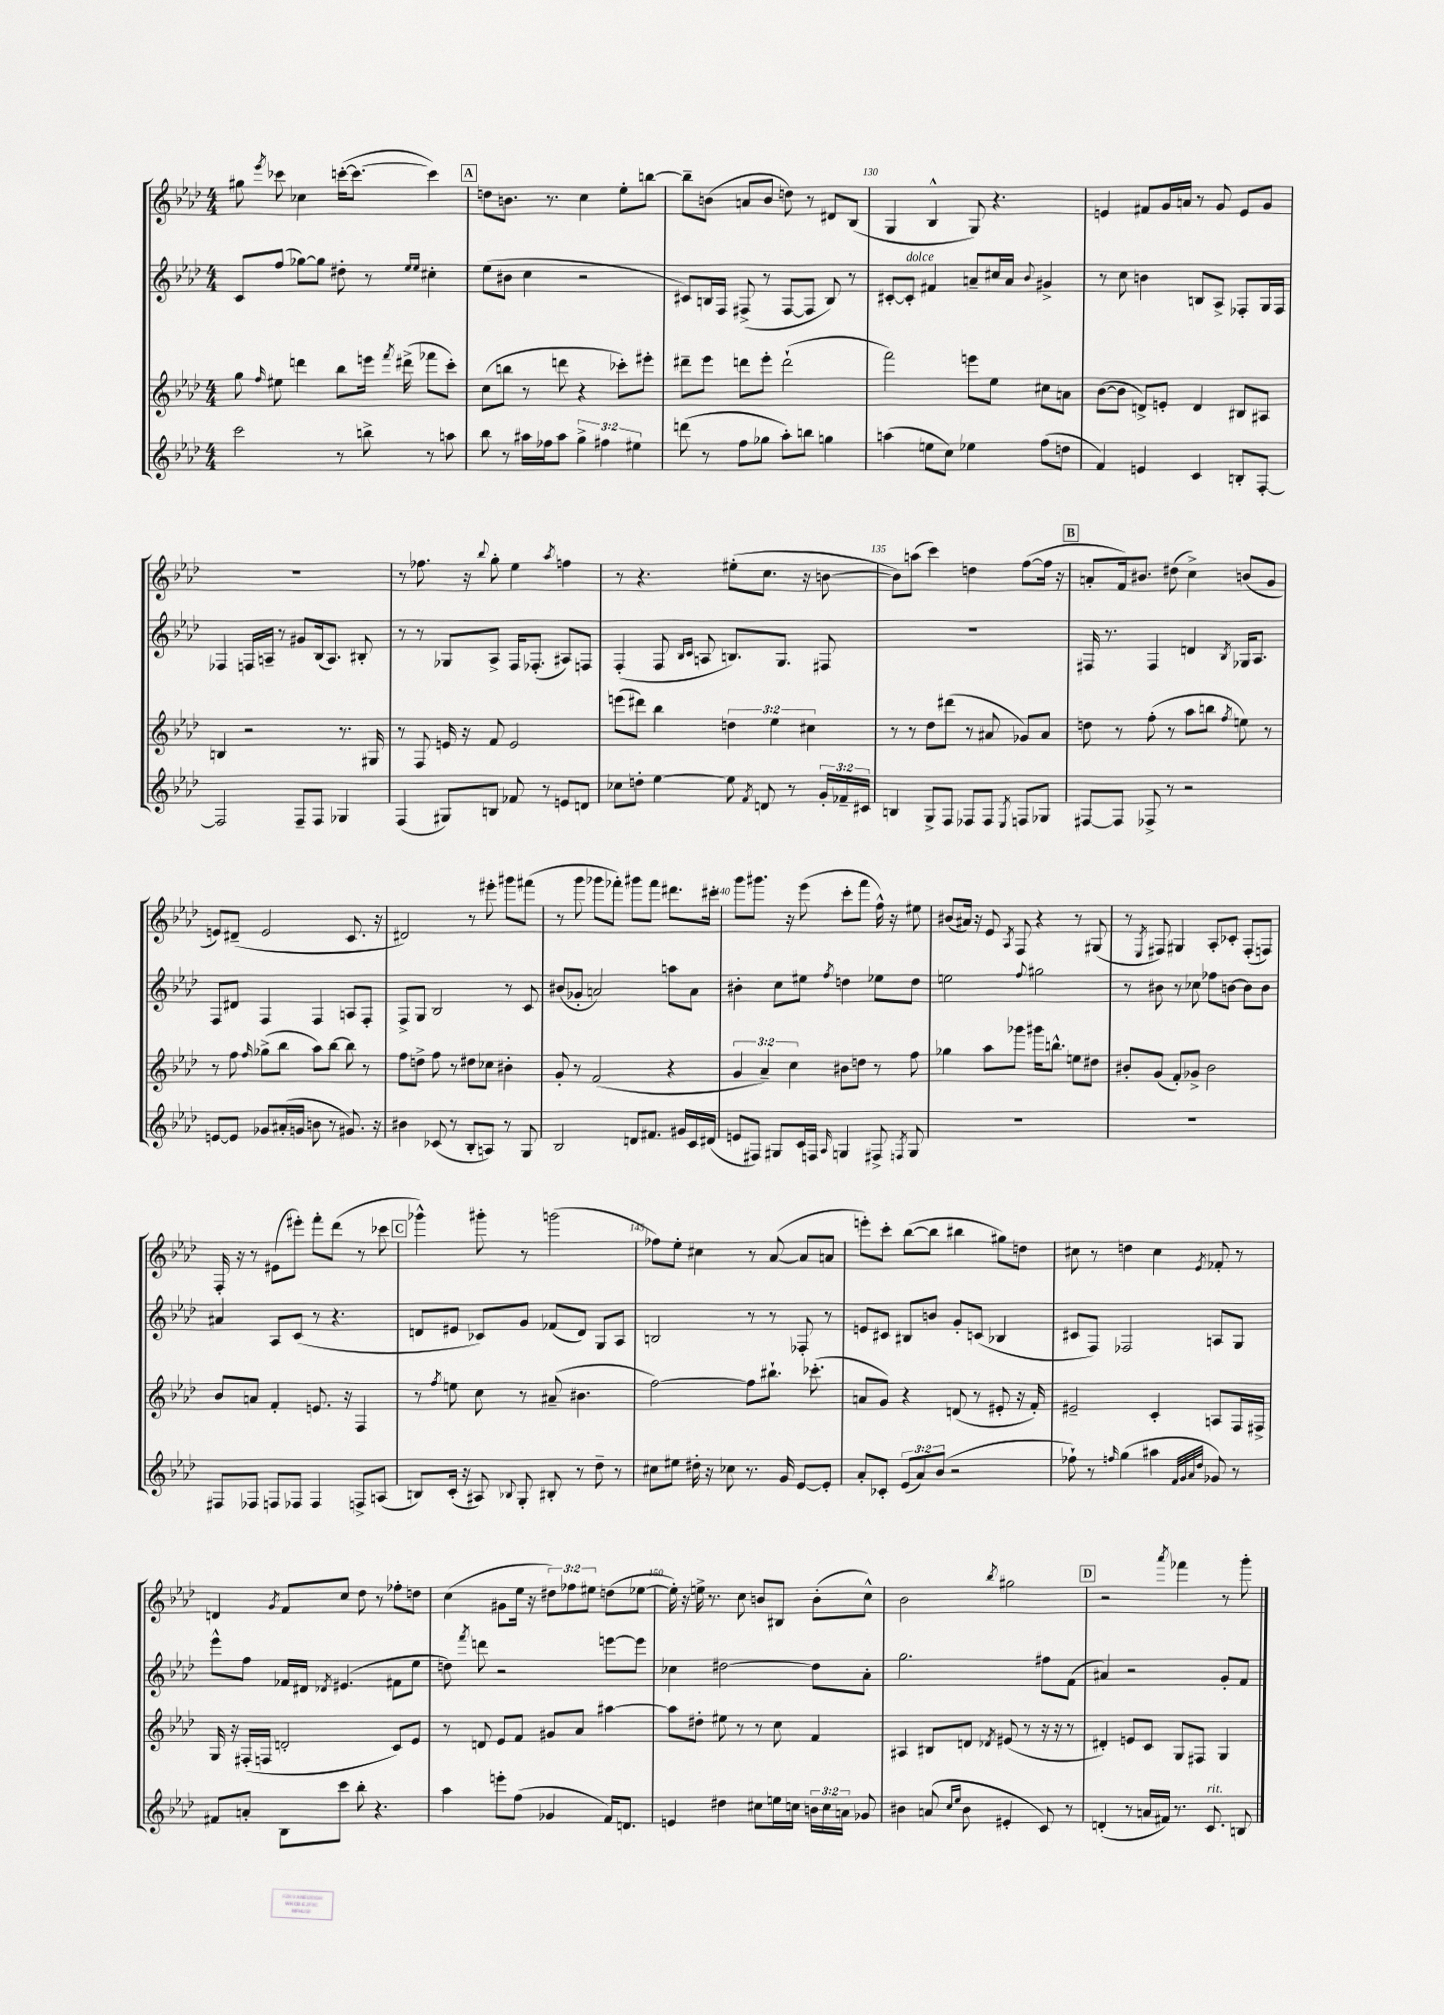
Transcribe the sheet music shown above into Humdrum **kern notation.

**kern	**kern	**kern	**kern
*staff4	*staff3	*staff2	*staff1
*clefG2	*clefG2	*clefG2	*clefG2
*k[b-e-a-d-]	*k[b-e-a-d-]	*k[b-e-a-d-]	*k[b-e-a-d-]
*M4/4	*M4/4	*M4/4	*M4/4
2ccc	8gg	8c	8gg#
.	16qqff	.	8qeee-
.	8ee#	(8ff	8ccc-
.	4ddd	[8gg-)	4cc-
.	.	8gg-]	.
8r	8bb-	8dd#'	([16ccc'
.	.	.	8.ccc_
8bb^	16eee	8r	.
.	8qfff	.	.
.	(16ddd#^	.	.
.	.	16qqee-	.
.	.	16qqee-	.
8r	8fff-	4cc#'	4ccc])
8aa	8ccc')	.	.
=	=	=	=
8bb-	(8cc	(8ee-	8dd
8r	8bb	8b#	8.b
16aa#	8r	4cc	.
16ff-	.	.	8.r
8aa#	8ddd	.	.
6gg^	4r	2r	4cc
6ff#	.	.	.
.	8ccc-')	.	8ee-'
6ee#	.	.	.
.	8eee#'	.	[8bb
=	=	=	=
(8ddd	8ddd#~	8c#)	8bb~]
8r	8eee-	16B	(8b
.	.	16F	.
8ff	8ddd	(8F#^	8a
8gg-	8eee-'	8r	8b
8aa-')	(2ddd`	[8F#	8dd)
8bb	.	8F#]	8r
4gg	.	8B)	8d#
.	.	8r	(8B-
=	=	=	=
(4aa	2fff)	[8c#'	4G
.	.	8c#']	.
8ee	.	4f#	4B-^^
8cc)	.	.	.
4ee-	8eee	8a~	8G)
.	8ee-	16cc#	4.r
.	.	16a	.
.	.	8qqb-	.
(8ff	8cc#	4g#^	.
8dd	8a	.	.
=	=	=	=
4f)	([8b-	8r	4e
.	8b-]	8cc	.
4e	8d^)	4b	8f#
.	8e'	.	16g
.	.	.	16a
4c	4d	8B	8r
.	.	8A-^	8g
8B'	8B#	8F-'	8e
[8F'	8A#	16G	8g
.	.	16F-	.
=	=	=	=
2F]	4B	4F-	1r
.	2r	16F	.
.	.	16A~	.
.	.	8r	.
8F~	.	8g#	.
8F	.	(16B-	.
.	.	8.A)	.
4G-	8.r	.	.
.	.	8B#'	.
.	16G#	.	.
=	=	=	=
(4F	8r	8r	8r
.	8F	8r	8.ff-
8G#)	16e	8G-	.
.	16r	.	16r
.	.	.	8qqbb-
8B	8f	8A-^	8gg'
8f-	2e	16F	4ee-
.	.	(8.F-'	.
8r	.	.	.
.	.	.	8qaa-
8e	.	8A#)	4ff
8d	.	8F	.
=	=	=	=
8cc-	(8eee	(4F'	8r
8dd'	8ddd#)	.	4.r
[4ee-	4bb-	8F	.
.	.	16qqB-	.
.	.	16qqc	.
.	.	8A	.
8ee-]	6dd	8.B)	(8ee#'
8qf	.	.	.
8d	.	.	8.cc
.	6ee-	.	.
.	.	8.G	.
8r	.	.	.
.	.	.	16r
.	6cc#	.	.
24g'	.	8F#	[8b
24f-~	.	.	.
24c#	.	.	.
=	=	=	=
4B	8r	1r	8b])
.	8r	.	(8aa
8G^	8dd-	.	4ccc)
8F	(8ddd#	.	.
8F-	8r	.	4dd
8F-	8a#	.	.
8qE-	.	.	.
8F	8g-)	.	([8ff
8G-	8a#	.	16ff]
.	.	.	16r
=	=	=	=
[8F#	8dd	16F#	8a'
.	.	8.r	.
8F#]	8r	.	16f)
.	.	.	8.b#
8F-^	(8ff'	4F#	.
8r	8r	.	(8dd#
2r	8aa-	4d	4cc^)
.	8bb	.	.
.	8qff	8qB-	.
.	8ee)	16G-	(8b
.	.	8.A-	.
.	8r	.	8g
=	=	=	=
[8e	8r	8F	8e)
8e]	8ff	8d#	(8d#~
.	16qqff	.	.
8g-	(8gg-^	4F	2e
(16a#'	8bb-	.	.
16g	.	.	.
8b	8aa-)	4F	.
8r	[8bb-	.	.
8.g#)	8bb-]	8A	8.c
.	8r	8F'	.
16r	.	.	16r
=	=	=	=
4b#	8ff	8F^	2d#)
.	8dd^	8G	.
(8c-	8ff	2B-	.
8r	8r	.	.
8B-'	8dd#	.	8r
8A)	8cc-	.	8eee#'
8r	4b#'	8r	8ggg#
8G	.	8c	(8fff#
=	=	=	=
2B-	8g'	(8b#	8r
.	8r	8g-'	8ggg
.	(2f	2a)	8ggg-
.	.	.	8fff-')
8d	.	.	8ggg#
8.f#	.	.	8fff-
.	4r	8aa	8.ddd#
16g#	.	.	.
16c	.	8a	.
(16d#	.	.	16ccc#'
=	=	=	=
8e	6g	4b#'	8ggg
8F#)	.	.	8.ggg#
.	6a-~)	.	.
8G#	.	8cc	.
.	.	.	16r
.	6cc	.	.
16c	.	8ee#	(8eee-
16F	.	.	.
16qqA-	.	8qff	.
4G	8b#	4dd	8ccc'
.	8dd	.	8fff
8F#^	8r	8ee-	16ff^^)
.	.	.	16r
8qF	.	.	.
8G	8ff	8dd	8ee#
=	=	=	=
1r	4gg-	2ee	(8b#
.	.	.	16a#)
.	.	.	16r
.	8aa-	.	8e-
.	.	.	8qA-
.	8ggg-	.	8F
.	.	8qqff	.
.	16ggg#	2gg#	4r
.	8.bb^^	.	.
.	8ee	.	8r
.	8dd#	.	(8G#
=	=	=	=
1r	8b#'	8r	8r
.	.	.	8qE-
.	(8g	8b#	8F#)
.	8f')	8r	4G#
.	8g-^	8cc-	.
.	2b#	8ff-	8A-'
.	.	[8b	8c-'
.	.	8b]	(8F#'
.	.	8b	8F)
=	=	=	=
8F#	8b-	4a#	16F'
.	.	.	16r
8F-	8a	.	8r
8F	4f'	8A-	(8e#
8F-	.	(8c	8eee#')
4F-	8.e	8r	8fff'
.	.	4.r	(8ddd-
.	16r	.	.
8F^	4F	.	8r
(8A	.	.	8ccc-
=	=	=	=
8B)	8r	8d	4ggg-^^)
.	8qff	.	.
(16c'	8ee	8e#	.
16r	.	.	.
8A#)	8cc	8c-)	8ggg#'
8qqB-	.	.	.
8G'	8r	8g	8r
8B#'	(8a#~	(8f-	(2ggg
8r	4.b#	8d)	.
8dd-~	.	8G	.
8r	.	8A-	.
=	=	=	=
8cc#	[2ff)	2B	8ff-)
8ee#	.	.	8ee-'
16dd#'	.	.	4cc#
16r	.	.	.
8cc-	.	.	.
8.r	8ff]	8r	8r
.	8.bb#`	8r	([8a-
16g	.	.	.
[8e-	.	8F-'	8a-]
.	(8.ccc-'	.	.
8e-']	.	8r	8a
=	=	=	=
8a-'	8a	8e	8eee')
8c-'	8g)	8c#	8ccc'
(12e-	4r	8B#	([8bb-
12a-)	.	.	.
.	.	8b	8bb-]
(12b-	.	.	.
2r	(8d	8g'	4bb#
.	8r	(8c	.
.	8e#'	4B-	8gg#)
.	16r	.	8dd
.	16f')	.	.
=	=	=	=
8ff-`)	2e#~	8c#	8cc#
8r	.	8F)	8r
16qqff	.	.	.
(4gg	.	2F-	4dd
4aa#	4c'	.	4cc#
32qqf	.	.	.
32qqg	.	.	.
32qqa-	.	.	.
32qqdd-	.	.	8qe-
8g-)	8A	8A	8f-'
8r	16F	8G	8r
.	16F#^	.	.
=	=	=	=
8f#	16G	8eee-^^	4d
.	16r	.	.
8a'	(16F#'	8ff	.
.	16F	.	.
.	.	.	8qg
8B-	2d'	16f-	8f
.	.	16d#	.
.	.	8qd-	.
8ccc	.	(4.e#	8cc
8bb-'	.	.	8dd-
4.r	.	.	8r
.	8c)	8f#	8ff-'
.	8e-	8ee-	8dd
=	=	=	=
4aa-	8r	8dd)	(4cc
.	.	8qfff	.
.	8d	8ddd	.
8eee'	8e-	2r	8g#
(8ff	8f	.	16ee-
.	.	.	16r
4g-	8g#	.	12dd#)
.	.	.	12ff-
.	8a-	.	.
.	.	.	12ee#
16f)	[4aa#	[8eee	(8dd
8.d	.	.	.
.	.	8eee]	[8ee-
=	=	=	=
4e	8aa#]	4cc-	16ee-'])
.	.	.	16r
.	8dd#'	.	16ee^
.	.	.	8.r
4dd#	8ee#	[2dd#	.
.	8r	.	8cc
8cc#	8r	.	8b
16ee	8cc	.	8B#
16cc	.	.	.
24b	4f	8dd#]	(8b'
24cc	.	.	.
24a	.	.	.
8g-	.	8a-'	8cc^^)
=	=	=	=
4b#	4A#	2.gg	2b-
(8a	8B#	.	.
16qqcc	.	.	.
16qqee-	.	.	.
8b#	8d	.	.
.	8qd-	.	8qbb-
4e#'	(8e#	.	2gg#
.	8r	.	.
8c)	16r	8ff#	.
.	16r	.	.
8r	8r	(8f	.
=	=	=	=
(4d'	4d#')	4a#)	2r
8r	8e	2r	.
16a	8c	.	.
16f#)	.	.	.
.	.	.	8qaaa-
8.r	8G	.	4fff-
.	8F#	.	.
8.c	.	.	.
.	4G	8g'	8r
8B	.	8f	8ggg'
==	==	==	==
*-	*-	*-	*-
